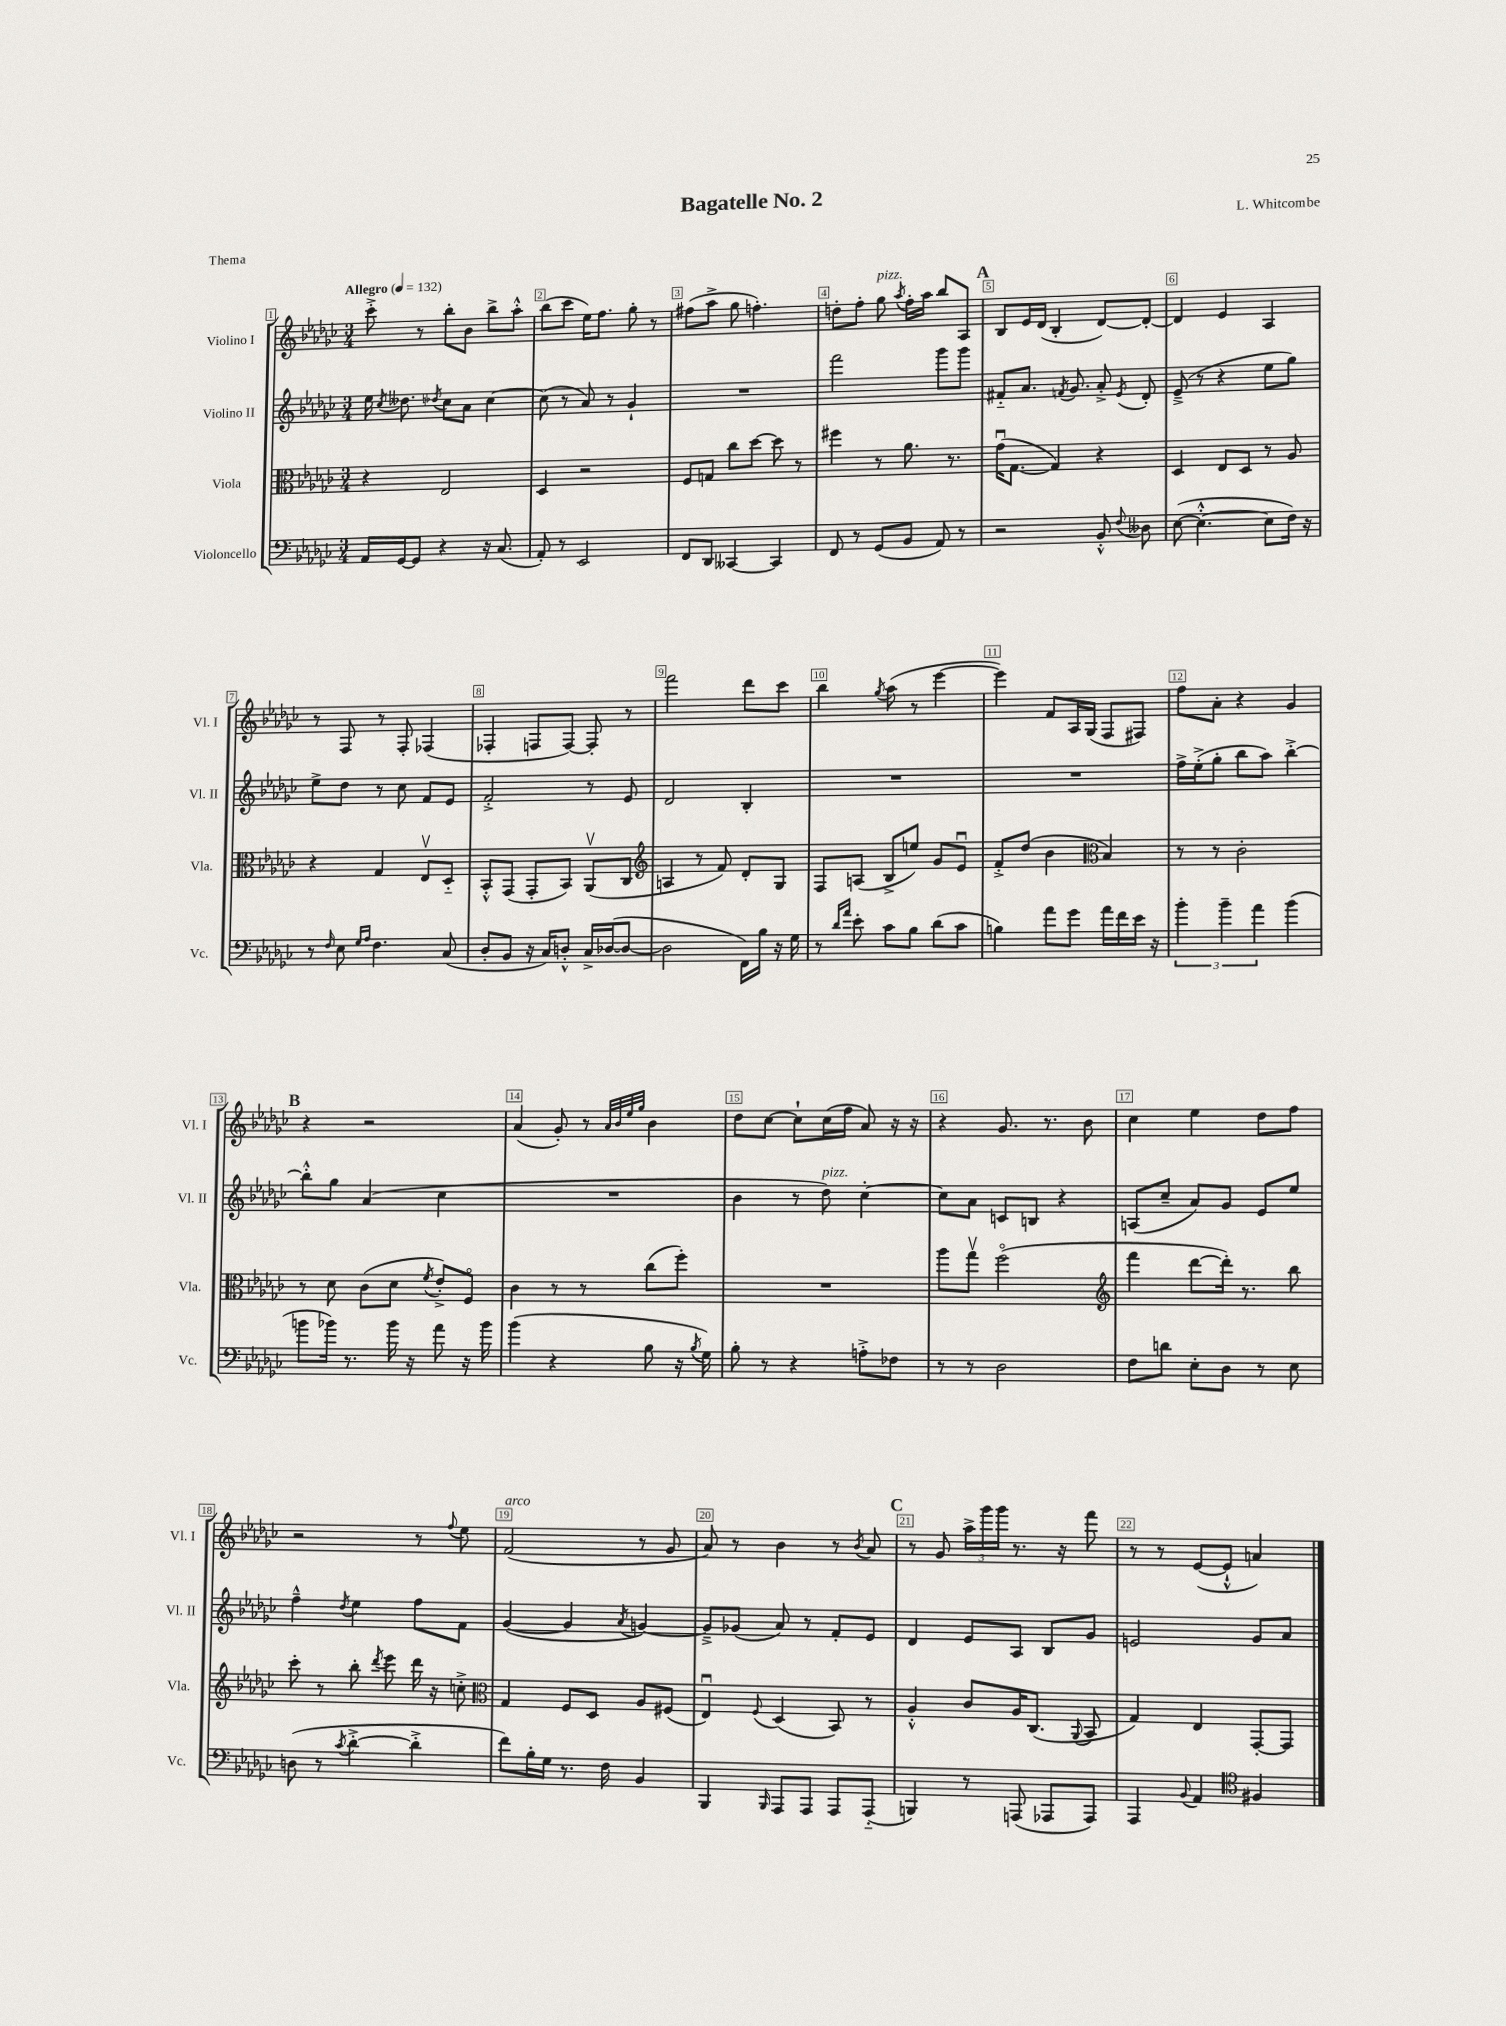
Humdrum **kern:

**kern	**kern	**kern	**kern
*staff4	*staff3	*staff2	*staff1
*clefF4	*clefC3	*clefG2	*clefG2
*k[b-e-a-d-g-c-]	*k[b-e-a-d-g-c-]	*k[b-e-a-d-g-c-]	*k[b-e-a-d-g-c-]
*M3/4	*M3/4	*M3/4	*M3/4
*MM132	*MM132	*MM132	*MM132
16AA-	4r	16ee-	8ccc-'^
.	.	8qcc-	.
[16GG-	.	8.dd--	.
8GG-]	.	.	8r
.	.	8qdd-	.
4r	2E-	8cc-	8bb-'
.	.	8a-	8b-
16r	.	[4cc-	8bb-^
(8.C-	.	.	.
.	.	.	8aa-'^^
=	=	=	=
8AA-')	4D-	(8cc-]	(8bb-
8r	.	8r	8ccc-
2EE-	2r	8a-)	16ee-)
.	.	.	8.ff
.	.	8r	.
.	.	4g-`	8gg-'
.	.	.	8r
=	=	=	=
8FF	8F	2.r	(8ff#
8DD-	8G	.	8aa-^
[4CC--	8cc-	.	8gg-
.	[8dd-	.	4.ff')
4CC--]	8dd-]	.	.
.	8r	.	.
=	=	=	=
8FF	4ff#	2fff	8dd'
8r	.	.	8ff'
(8GG-	8r	.	8gg-
.	.	.	8qaa-
8BB-	8.a-	.	16ff'
.	.	.	16aa-
8AA-)	.	8ggg-	8bb-
.	8.r	.	.
8r	.	8ggg-	8A-
=	=	=	=
2r	(16g-u	8f#'~	8B-
.	[8.G-	.	.
.	.	8.a-	16e-
.	.	.	(16d-
.	4G-])	.	4B-'
.	.	8qf	.
.	.	8.g-	.
8BB-'^^	4r	8a-'^	[8d-)
8qqF	.	8qe-	.
8D--	.	8d-'	8d-'_
=	=	=	=
([8E-	4D-	(8e-~^	4d-]
4.E-'^^_	.	8r	.
.	8E-	4r	4e-
.	8D-	.	.
8E-]	8r	8ee-	4A-
16F)	8A-	8gg-)	.
16r	.	.	.
=	=	=	=
8r	4r	8ee-^	8r
16qqF	.	.	.
8E-	.	8dd-	8F
16qqG-	.	.	.
16qqA-	.	.	.
4.F	4G-	8r	8r
.	.	8cc-	8F'
.	8E-v	8f	(4F-
(8C-	8D-'~	8e-	.
=	=	=	=
8D-'	8BB-'^^	2f'^	4F-'
8BB-	(8GG-	.	.
16r	8GG-'	.	8F
16C-)	.	.	.
8D'^^	8BB-)	.	[8F)
16C-^	(8AA-v	8r	8F']
([16D-	.	.	.
8D-_	8C-	8e-	8r
=	=	=	=
*	*clefG2	*	*
2D-]	4A	2d-	2fff
.	8r	.	.
.	8f)	.	.
16FF)	8d-'	4B-'	8ddd-
16B-	.	.	.
16r	8G-	.	8ccc-
16G-	.	.	.
=	=	=	=
8r	8F	2.r	4bb-
16qqd-	.	.	.
16qqa-	.	.	.
8e-'	(8A	.	.
.	.	.	8qgg-
8c-	8B-^	.	(8aa-
8B-	8ee)	.	8r
(8d-	8g-	.	[4eee-
8c-	8e-u	.	.
=	=	=	=
4B)	8f'^	2.r	4eee-])
.	(8dd-	.	.
8a-	4b-	.	8f
8g-	.	.	16A-
.	.	.	(16G-
*	*clefC3	*	*
16a-	4B-)	.	8F
16f	.	.	.
16e-	.	.	8F#)
16r	.	.	.
=	=	=	=
6b-'	8r	16ff^	8ff
.	.	(16ee-'^	.
.	8r	8gg-'	8a-'
6b-~	.	.	.
.	2c-'	8bb-	4r
6a-	.	.	.
.	.	8aa-)	.
(4b-	.	[4bb-'^	4g-
=	=	=	=
8b	8r	8bb-'^^]	4r
16b-)	8d-	8gg-	.
8.r	.	.	.
.	(8c-	(4a-	2r
16b-	8d-	.	.
16r	.	.	.
.	8qf	.	.
8a-	8e-'^)	4cc-	.
16r	8Fo	.	.
16b-	.	.	.
=	=	=	=
(4b-	4c-	2.r	(4a-
4r	8r	.	8g-')
.	8r	.	8r
.	.	.	32qqa-
.	.	.	32qqb-
.	.	.	32qqee-
.	.	.	32qqgg-
8B-	(8cc-	.	4b-
16r	8ff')	.	.
8qB-	.	.	.
16G-)	.	.	.
=	=	=	=
8B-'	2.r	4b-	8dd-
8r	.	.	[8cc-
4r	.	8r	8cc-`]
.	.	8dd-)	(16cc-
.	.	.	16ff
8A'^	.	[4cc-'	8a-)
8F-	.	.	16r
.	.	.	16r
=	=	=	=
8r	8aa-	8cc-]	4r
8r	8gg-v	8a-	.
2D-	(2ffo	8c	8.g-
.	.	8B	.
.	.	.	8.r
.	.	4r	.
.	.	.	8b-
=	=	=	=
*	*clefG2	*	*
8F	4fff	(8A	4cc-
8d	.	8cc-~	.
8E-'	[8ddd-	8a-)	4ee-
8D-	16ddd-'])	8g-	.
.	8.r	.	.
8r	.	8e-	8dd-
8E-	8bb-	8ee-	8ff
=	=	=	=
(8D	8ccc-'	4ff~^^	2r
8r	8r	.	.
8qc-	.	8qdd-	.
[4d-'^	8bb-'	4ee-	.
.	8qddd-	.	.
.	8eee-	.	.
4d-'^]	16ddd-	8ff	8r
.	16r	.	.
.	.	.	8qqff
.	8cc'^	8f	8ee-
=	=	=	=
*	*clefC3	*	*
8f)	4G-	([4g-	(2f
16B-'	.	.	.
16G-	.	.	.
8.r	8F	4g-]	.
.	8D-	.	.
16F	.	.	.
.	.	8qa-	.
4BB-	8A-	[4g)	8r
.	(8F#	.	8g-
=	=	=	=
4BBB-	4E-u)	8g~^]	8a-)
.	.	(8g-	8r
16qqBBB-	8qqF	.	.
8AAA-	(4D-	8a-)	4b-
8AAA-	.	8r	.
8AAA-	8BB-)	8f'	8r
.	.	.	8qb-
(8AAA-'~	8r	8e-	8a-
=	=	=	=
4BBB)	4A-'^^	4d-	8r
.	.	.	8g-
8r	8c-	8e-	24aa-^
.	.	.	24ggg-
.	.	.	24ggg-
(8AAA	16A-	8A-	8.r
.	(8.C-	.	.
8AAA-	.	8B-	.
.	.	.	16r
.	8qqAA-	.	.
8AAA-)	8BB-	8g-	8fff
=	=	=	=
4AAA-	4G-)	2e	8r
.	.	.	8r
8qqBB-	.	.	.
4AA-	4E-	.	([8e-
.	.	.	8e-`^^]
*clefC4	*	*	*
4F#	[8GG-'	8g-	4a)
.	8GG-]	8a-	.
==	==	==	==
*-	*-	*-	*-
